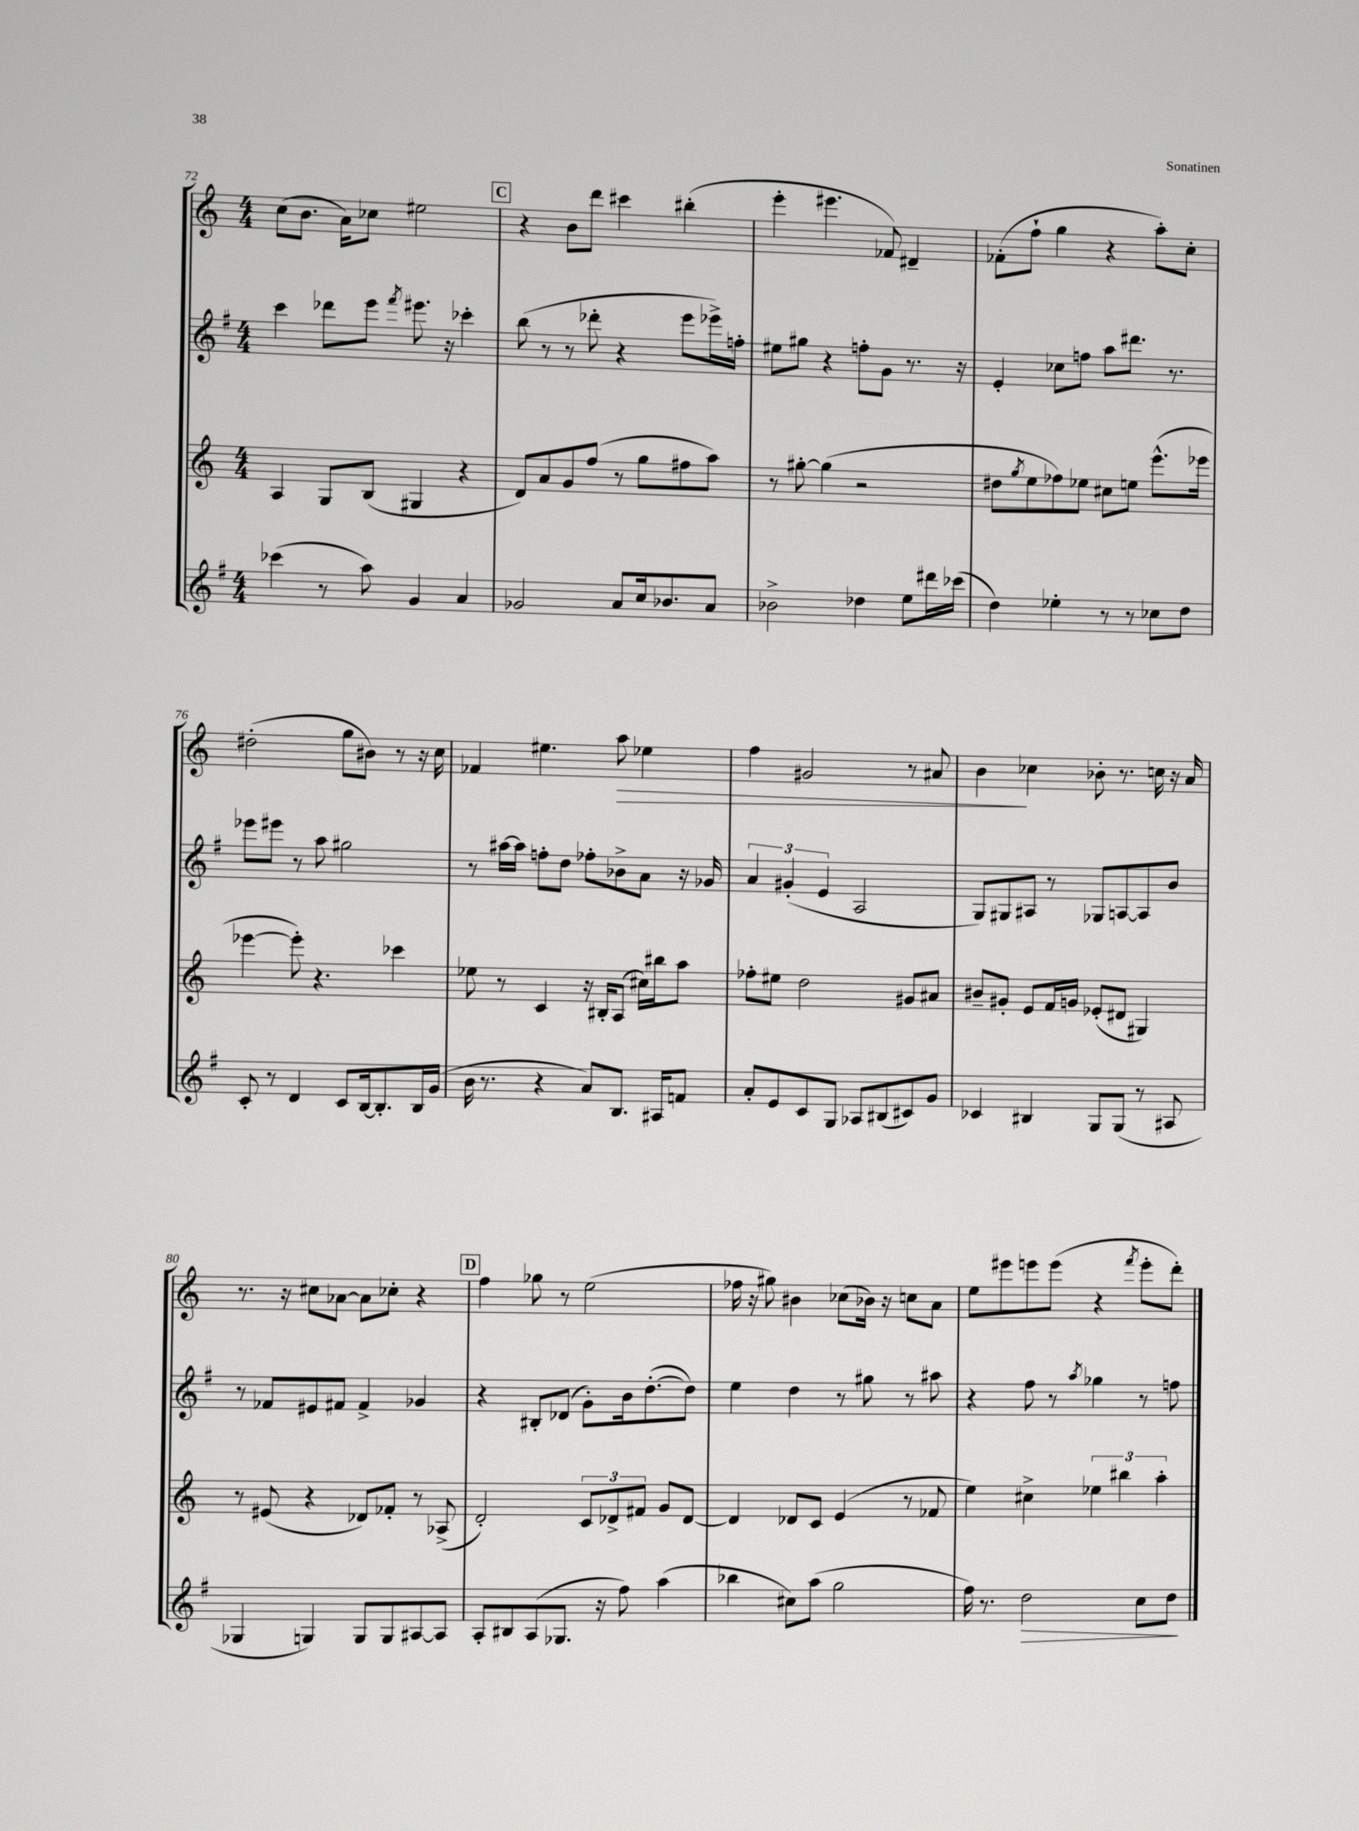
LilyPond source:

<<
\new StaffGroup <<
\new Staff = "s0" {
    \clef treble \key c \major \numericTimeSignature \time 4/4
    c''8( b'8. a'16) ces''8 eis''2 |
    \mark \markup { \box "C" } r4 b'8 d'''8 cis'''4 bis''4-.( |
    e'''4-. eis'''4. fes'8) dis'4-- |
    fes'8-.( f''8-! g''4 r4 a''8-.) c''8-. |
    dis''2-.( g''8 bis'8) r8 r16 c''16 |
    fes'4 eis''4. a''8\> ees''4 |
    f''4 gis'2 r8 ais'8 |
    b'4\! ces''4 bes'8-. r8. c''16 r16 a'16 |
    r8. r16 cis''8 aes'8~ aes'8 ces''8-. r4 |
    \mark \markup { \box "D" } f''4 ges''8 r8 e''2( |
    fes''16 r16 gis''8) bis'4 ces''8( bes'16) r16 c''8 a'8 |
    e''8 eis'''8 e'''8 e'''8( r4 \acciaccatura { f'''8 } e'''8-. d'''8-.) \bar "|." |
}
\new Staff = "s1" {
    \clef treble \key g \major \numericTimeSignature \time 4/4
    c'''4 des'''8 e'''8 \acciaccatura { fis'''8 } eis'''8. r16 ces'''4-. |
    \mark \markup { \box "C" } b''8( r8 r8 des'''8-. r4 e'''8 ees'''16->) f''16-. |
    eis''8 gis''8 r4 f''8-. g'8 r8. r16 |
    e'4-. ces''8 f''8 a''8 dis'''8. r8. |
    ees'''8 eis'''8 r8 a''8 gis''2 |
    r8 ais''16~ ais''16 f''8-. d''8 fes''8-. bes'8-> a'8 r16 ges'16 |
    \tuplet 3/2 { a'4 gis'4-.( e'4 } a2 |
    g8) gis8 ais8 r8 ges8 a8~ a8 b'8 |
    r8 fes'8 eis'8 fis'8 fis'4-> ges'4 |
    \mark \markup { \box "D" } r4 bis8-. des'8( g'8-.) b'16 d''8.~-.( d''8) |
    e''4 d''4 r8 gis''8 r8 ais''8 |
    r4 fis''8 r8 \acciaccatura { a''8 } ges''4 r8 f''8 \bar "|." |
}
\new Staff = "s2" {
    \clef treble \key c \major \numericTimeSignature \time 4/4
    a4 g8 b8( gis4 r4 |
    \mark \markup { \box "C" } d'8) a'8 g'8 f''8( r8 g''8 fis''8 a''8) |
    r8 gis''8~-. gis''4( r2 |
    dis''8 \acciaccatura { g''8 } e''8 fes''8) ees''8 cis''8 e''8 e'''8.-^( ees'''16 |
    ees'''4~ ees'''8-.) r4. ces'''4 |
    ees''8 r8 c'4 r16 bis16-. a8( cis''16) bis''16 a''8 |
    fes''8-. eis''8 d''2 gis'8 ais'8 |
    bis'8-- gis'8-. e'8 f'16 g'16 ees'8-.( dis'8 gis4) |
    r8 eis'8( r4 des'8) fes'8-. r8 aes8->( |
    \mark \markup { \box "D" } d'2-.) \tuplet 3/2 { c'8 des'8-> fis'8 } g'8 des'8~ |
    des'4 des'8 c'8 e'4( r8 fes'8 |
    e''4) cis''4-> \tuplet 3/2 { ees''4 bis''4 a''4-. } \bar "|." |
}
\new Staff = "s3" {
    \clef treble \key g \major \numericTimeSignature \time 4/4
    ces'''4( r8 a''8) g'4 a'4 |
    \mark \markup { \box "C" } ges'2 a'8 c''16 bes'8. a'8 |
    bes'2-> des''4 e''8 dis'''16 ces'''16( |
    d''4) ees''4-. r8 r8 ces''8 d''8 |
    c'8-. r8 d'4 c'8 b16~ b8.-. b16 g'16( |
    b'16 r8. r4 a'8) b8. ais16 f'8 |
    a'8-. e'8 c'8 g8 aes8 bis8( cis'8) g'8 |
    ces'4 bis4 g8 g8( r8 ais8 |
    ges4 g4) g8 g8 ais8~ ais8 |
    \mark \markup { \box "D" } a8-. bis8 a8( ges8. r16 fis''8) a''4( |
    bes''4 cis''8) a''8( g''2 |
    fis''16) r8. d''2\> c''8 d''8\! \bar "|." |
}
>>
>>
\layout { \context { \Score currentBarNumber = #72 } }
